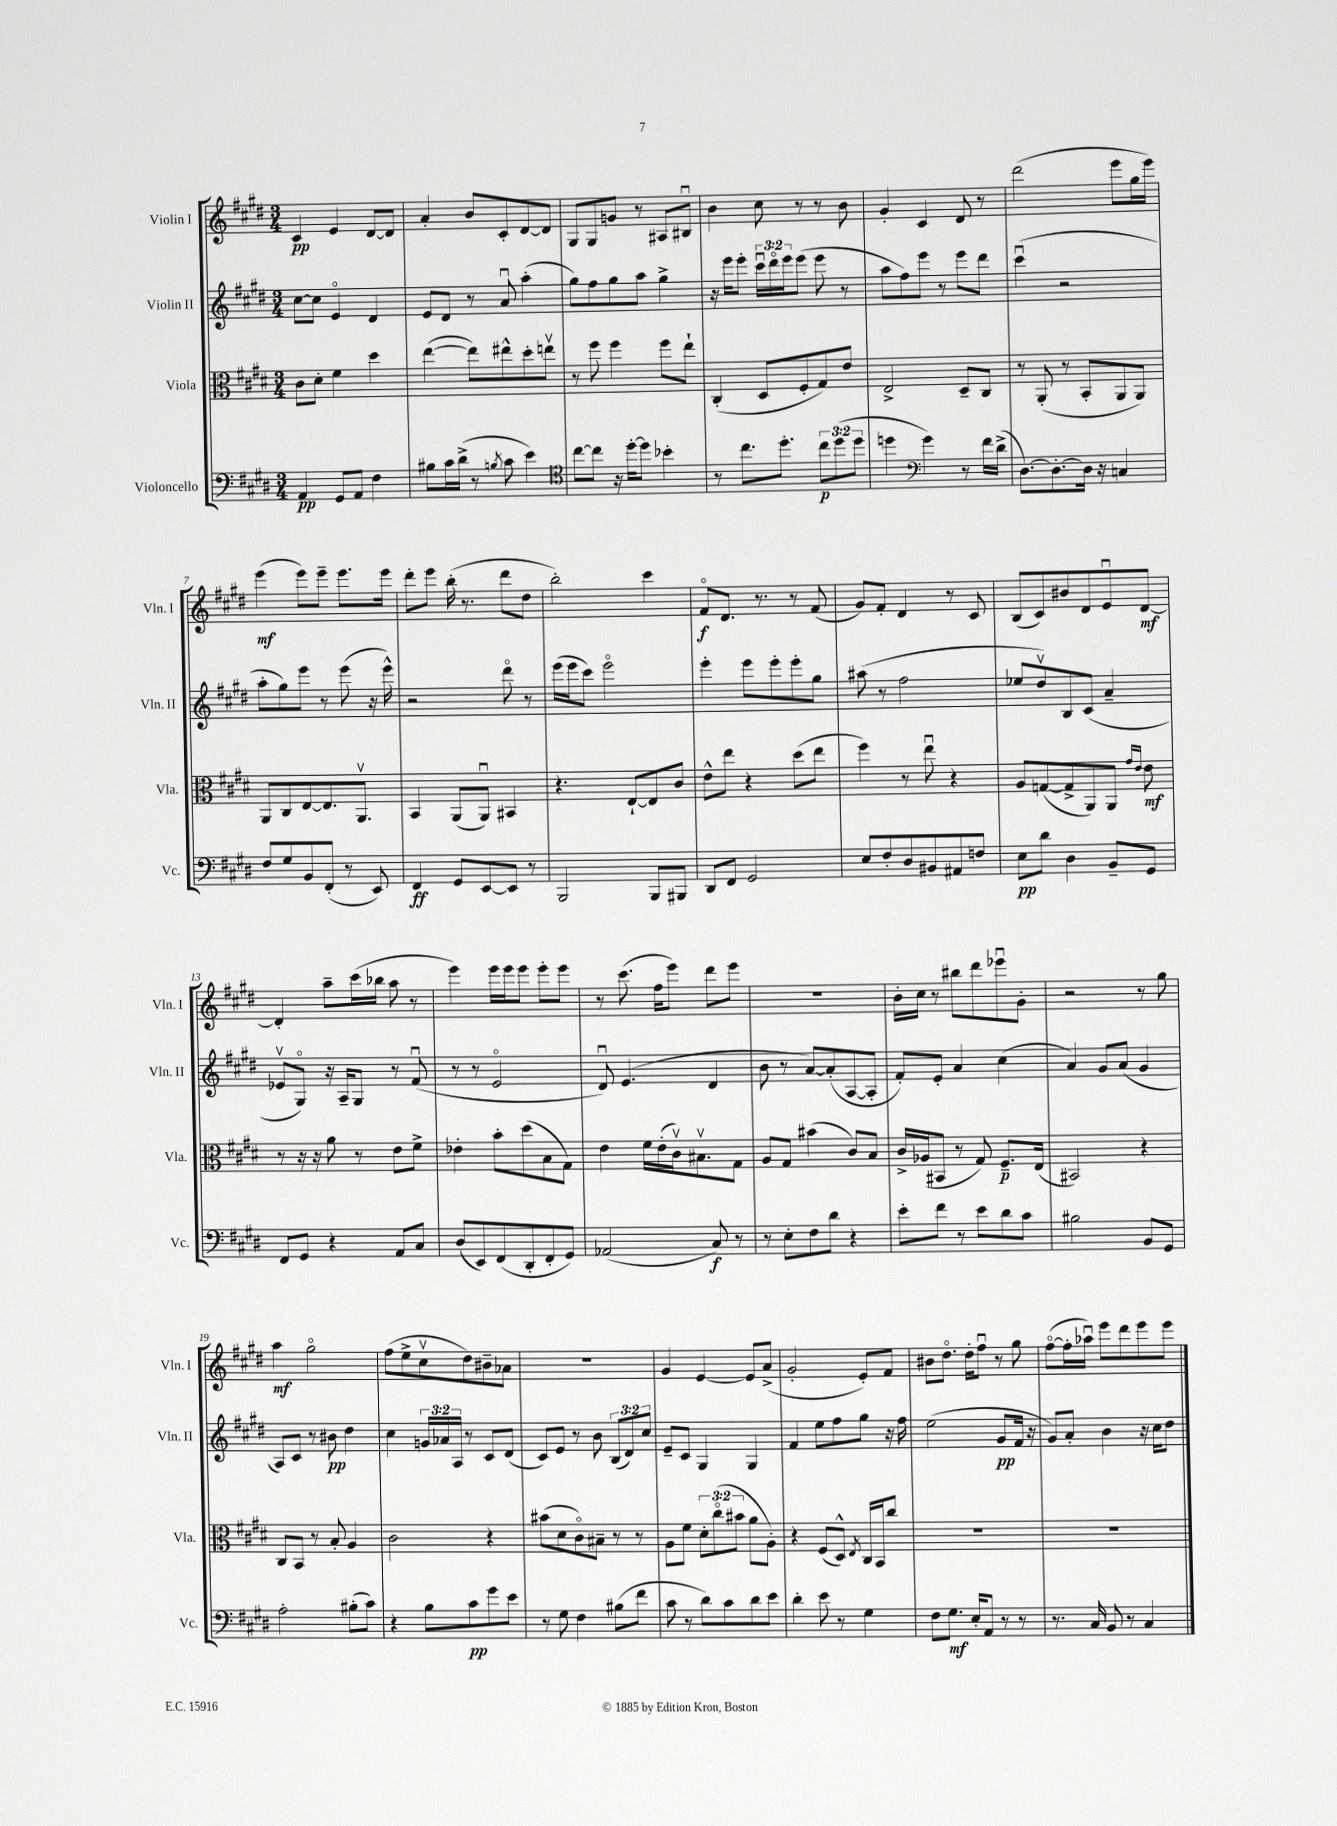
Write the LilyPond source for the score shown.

<<
\new StaffGroup <<
\new Staff = "s0" \with { instrumentName = "Violin I" shortInstrumentName = "Vln. I" } {
    \clef treble \key e \major \numericTimeSignature \time 3/4
    cis'4\pp e'4 dis'8~ dis'8 |
    a'4-. b'8 cis'8-. dis'8~ dis'8 |
    gis8 gis8 g'8 r8 ais8 bis8\downbow |
    b'4 cis''8 r8 r8 b'8 |
    gis'4-. cis'4 dis'8 r8 |
    dis'''2( e'''8 gis''16 e'''16) |
    e'''4\mf( e'''8) e'''8-- e'''8. e'''16 |
    dis'''8-. e'''8 b''16-.( r8. dis'''8 dis''8 |
    b''2-.) cis'''4 |
    fis'8\flageolet\f dis'8. r8. r8 fis'8( |
    gis'8) fis'8-. dis'4 r8 cis'8 |
    b8( cis'8) bis'8 dis'8 e'8\downbow dis'8~\mf |
    dis'4-. a''8-- cis'''16( bes''16 a''8 r8 |
    e'''4) e'''16 e'''16 e'''8 e'''8-. e'''8 |
    r8 cis'''8.( fis''16 e'''8) dis'''8 e'''8 |
    r2. |
    b'16-. cis''16 r8 bis''8 dis'''8 ees'''8\downbow gis'8-. |
    r2 r8 gis''8 |
    a''4\mf gis''2\flageolet |
    fis''8( e''8-> cis''8\upbow dis''8) bis'8-- aes'8 |
    R2. |
    gis'4 e'4~ e'8 a'8->( |
    gis'2-. e'8-.) fis'8 |
    bis'8 dis''8.\flageolet dis''16-. fis''8\downbow r8 gis''8 |
    fis''8~\flageolet( fis''16-. aes''16\downbow) e'''8 dis'''8 e'''8 e'''8 \bar "|." |
}
\new Staff = "s1" \with { instrumentName = "Violin II" shortInstrumentName = "Vln. II" } {
    \clef treble \key e \major \numericTimeSignature \time 3/4 \override Staff.TupletNumber.text = #tuplet-number::calc-fraction-text
    cis''8~ cis''8 e'4\flageolet dis'4 |
    e'8 dis'8 r8 a'8\downbow a''4-.( |
    gis''8) fis''8 gis''8 a''8 gis''4-> |
    r16 e'''16 e'''8-. \tuplet 3/2 { cis'''16\downbow dis'''16\flageolet e'''16 } e'''8( e'''8 r8 |
    a''8 fis''8) e'''8 r8 e'''8 dis'''8 |
    cis'''4\downbow( r2 |
    a''8-. gis''8) e'''8 r8 e'''8( r16 e'''16-^) |
    r2 dis'''8\flageolet r8 |
    e'''16( e'''16 cis'''8) e'''2\flageolet |
    e'''4-. e'''8 e'''8-. e'''8-. gis''8 |
    ais''8( r8 fis''2 |
    ees''8 dis''8\upbow) b8 cis'8( a'4-- |
    ees'8\upbow gis8\flageolet) r16 a16-- gis8 r8 fis'8\downbow( |
    r8 r8 e'2\flageolet |
    dis'8\downbow) e'4.( dis'4 |
    b'8 r8 a'8~) a'8-.( a8~ a8-. |
    fis'8-.) e'8-. a'4 cis''4( |
    a'4) gis'8 a'8( gis'4 |
    a8) cis'8 r8 bis'8\pp dis''4 |
    cis''4 \tuplet 3/2 { g'16 aes'16 a16 } r8 cis'8 dis'8( |
    cis'8) e'8 r8 b'8 \tuplet 3/2 { b8( dis'8) cis''8 } |
    e'8-- cis'8 gis4 gis4 |
    fis'4 e''8 fis''8 gis''8 r16 fis''16 |
    e''2( gis'8\pp fis'16 r16 |
    gis'8) a'8-. b'4 r16 cis''16 dis''8 \bar "|." |
}
\new Staff = "s2" \with { instrumentName = "Viola" shortInstrumentName = "Vla." } {
    \clef alto \key e \major \numericTimeSignature \time 3/4 \override Staff.TupletNumber.text = #tuplet-number::calc-fraction-text
    cis'8 dis'8-. fis'4 dis''4 |
    e''4~( e''8) eis''8-^ dis''8-. e''8\upbow |
    r8 fis''8 fis''4 fis''8 e''8-! |
    cis4-.( dis8 fis8-. gis8) e'8 |
    e2-> dis8-- cis8 |
    r8 a,8-.( r8 b,8-. a,8 a,8) |
    a,8 cis8 e8~ e8. a,8.\upbow |
    b,4 a,8( a,8\downbow) bis,4 |
    r4. e8~-! e8 cis'8 |
    e'8-^ e''8 r4 dis''8( e''8 |
    fis''4) r8 e''8\downbow r4 |
    a8 g8~( g8-> a,8) a,8 \grace { gis'16 e'16 } e'8\mf |
    r8 r16 r16 a'8 r8 e'8 fis'8-> |
    ees'4-. b'8-. dis''8( b8 gis8) |
    e'4 fis'16 e'16-.( cis'16\upbow) bis8.\upbow gis8 |
    a8 gis8 bis'4( cis'8) b8 |
    cis'16-> aes16( bis,8 r8 gis8) fis8.--\p e16( |
    bis,2) r4 |
    cis8 b,8 r8 b8-. a4 |
    cis'2 r4 |
    bis'8( dis'8 cis'8\flageolet) bis8-- r8 r8 |
    a8 fis'8 \tuplet 3/2 { dis'8-. cis''8\flageolet( bis'8 } a'8 a8-.) |
    r4 fis8( dis8-^) \acciaccatura { e8 } cis16 b,16 cis''8 |
    R2. |
    R2. \bar "|." |
}
\new Staff = "s3" \with { instrumentName = "Violoncello" shortInstrumentName = "Vc." } {
    \clef bass \key e \major \numericTimeSignature \time 3/4 \override Staff.TupletNumber.text = #tuplet-number::calc-fraction-text
    a,4\pp gis,8 a,8 fis4 |
    bis8 cis'16 dis'16->( r8 \acciaccatura { b8 } cis'8 e'4) |
    \clef tenor cis''8~ cis''8 r16 dis''16~-. dis''8 bes'4-. |
    r8 cis''8. dis''8.-. \tuplet 3/2 { cis''8\p dis''8( dis''8 } |
    d''4 \clef bass gis'4) r8 fis'16 dis'16->( |
    dis8.~) dis8.~-. dis16 r16 c4 |
    fis8 gis8 b,8 fis,8-.( r8 e,8) |
    fis,4\ff gis,8 e,8~ e,8 r8 |
    b,,2 b,,8 bis,,8 |
    dis,8 fis,8 gis,2 |
    e8 fis8-. dis8 bis,8 ais,8 f8 |
    e8\pp dis'8 dis4 b,8-- gis,8 |
    fis,8 gis,8 r4 a,8 cis8 |
    dis8( e,8) fis,8( dis,8-. fis,8-. gis,8) |
    aes,2( cis8\f) r8 |
    r8 e8-. fis8 dis'8 r4 |
    e'8-. fis'8 r8 e'8 dis'8 cis'8 |
    bis2 b,8 gis,8 |
    a2-. bis8-.( cis'8) |
    r4 b8 cis'8\pp gis'8 e'8 |
    r8 gis8 fis4 bis8( fis'8 |
    cis'8 r8 dis'8) cis'8 dis'8 e'8 |
    dis'4-. e'8 r8 gis4 |
    fis8 gis8.\mf e16-. a,8 r8 r8 |
    r8. cis16 b,8 r8 cis4 \bar "|." |
}
>>
>>
